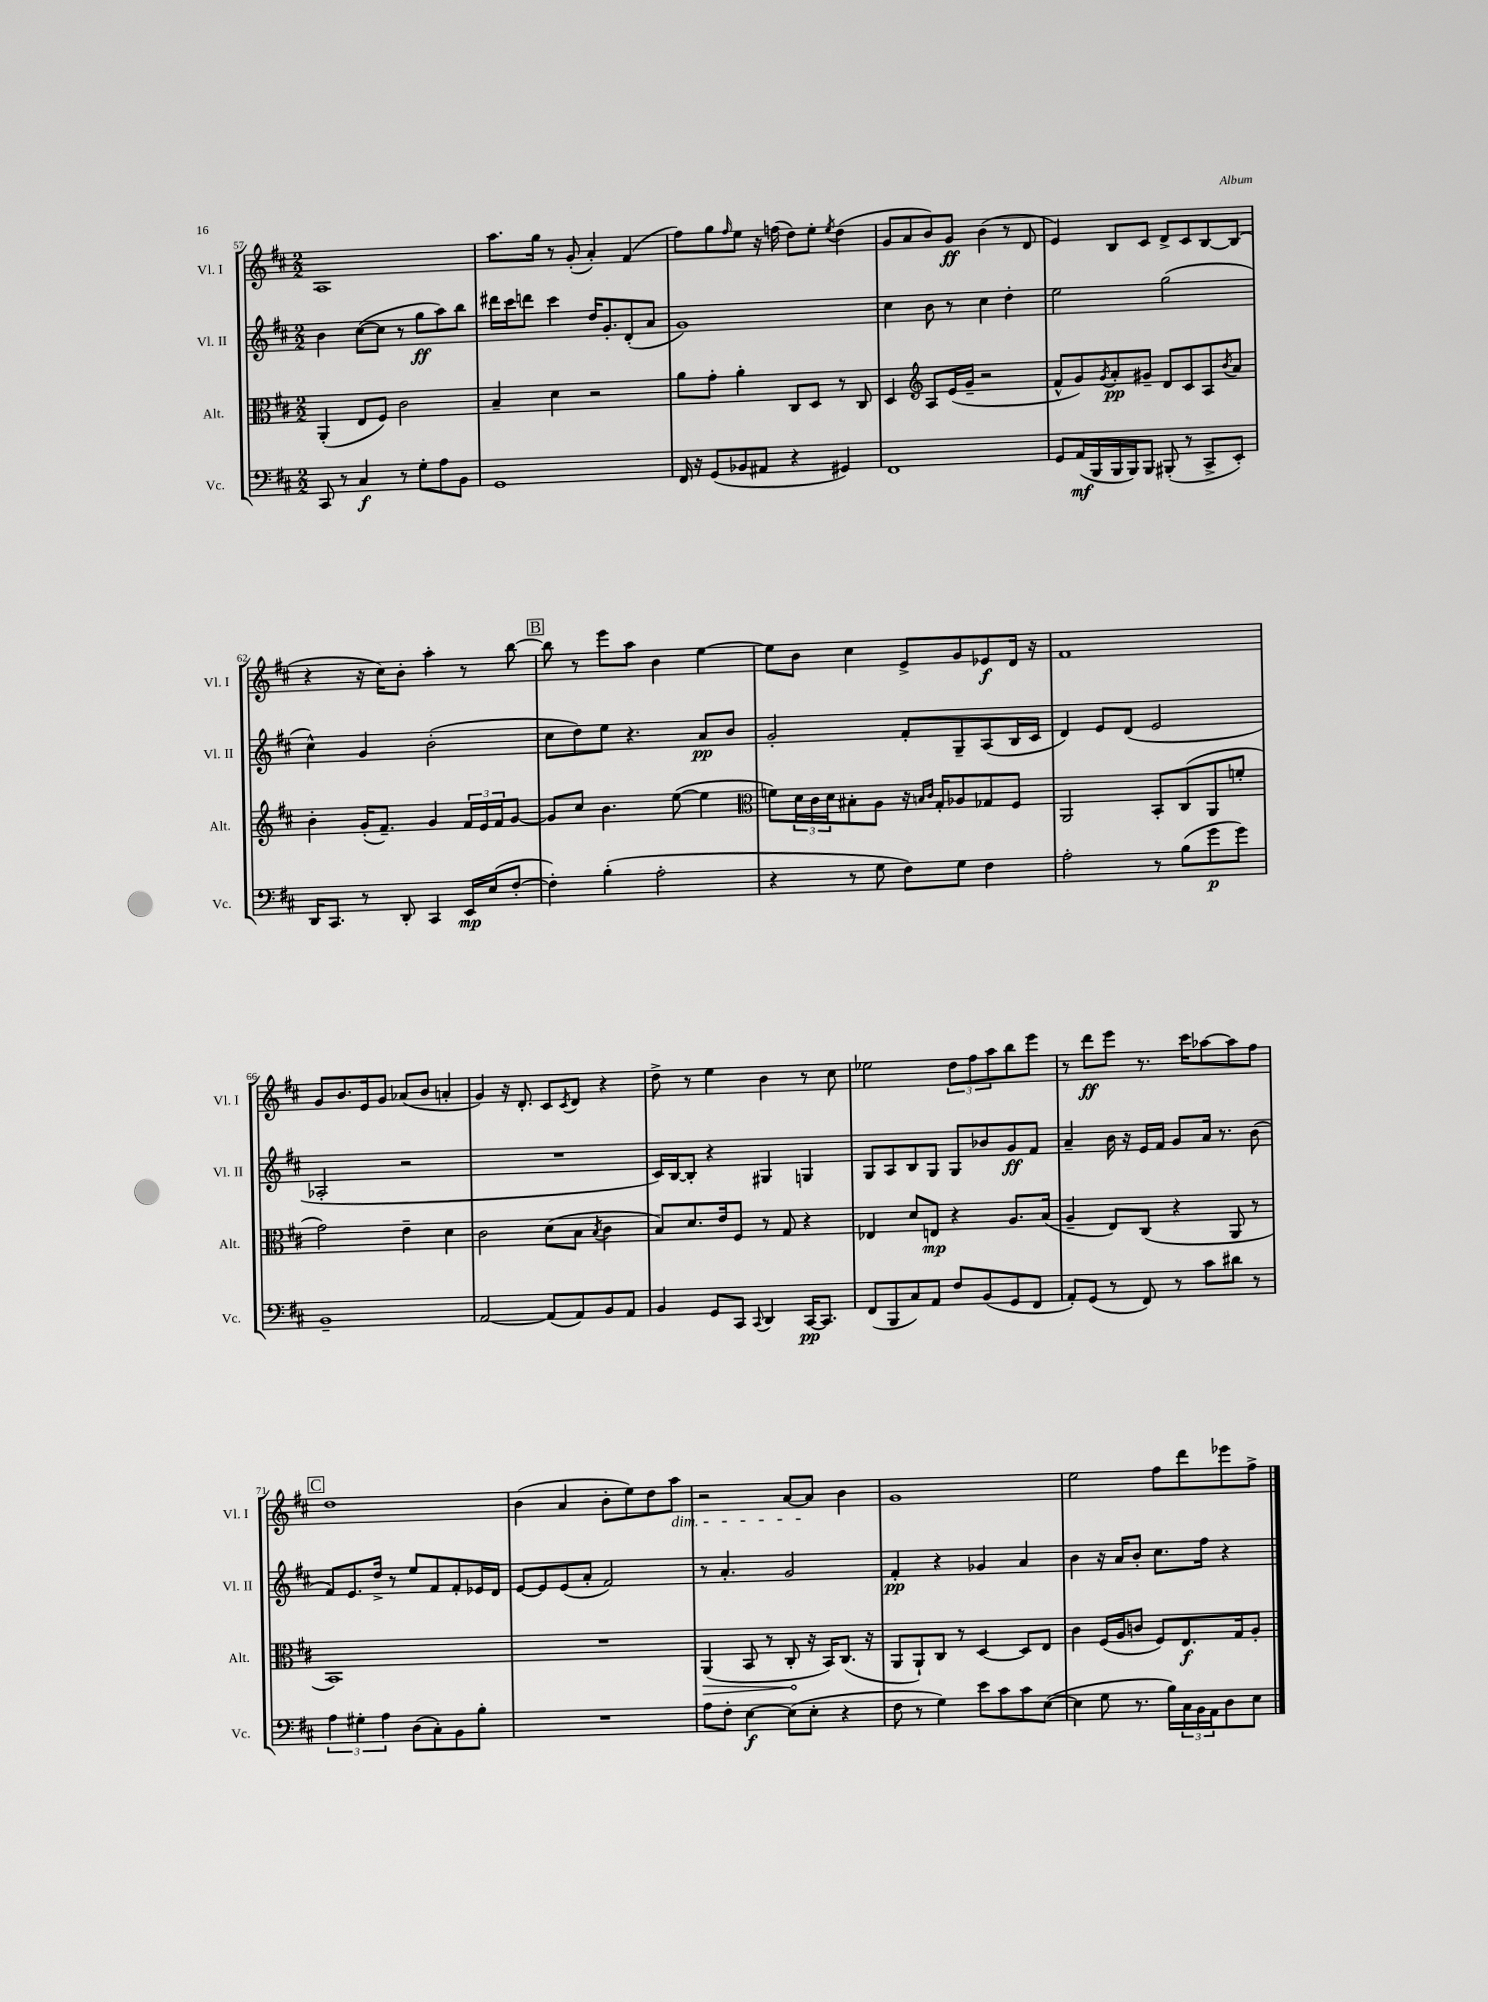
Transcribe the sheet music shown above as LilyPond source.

<<
\new StaffGroup <<
\new Staff = "s0" \with { instrumentName = "Vl. I" shortInstrumentName = "Vl. I" } {
    \clef treble \key d \major \numericTimeSignature \time 2/2
    a1 |
    a''8. g''16 r8 g'8-.( a'4-.) fis'4( |
    fis''8) g''8 \grace { fis''16 } e''8 r16 f''16( d''8) e''8-. \acciaccatura { e''8 } d''4( |
    g'8 a'8 b'8) g'8\ff b'4( r8 d'8 |
    e'4) b8 cis'8 d'8-> cis'8 b8~ b8( |
    r4 r16 cis''16) b'8-. a''4-. r8 b''8~ |
    \mark \markup { \box "B" } b''8 r8 e'''8 a''8 b'4 e''4~ |
    e''8 b'8 cis''4 e'8-> g'8 ees'8\f d'16 r16 |
    fis'1 |
    g'8 b'8. e'16 g'8 aes'8( b'8 a'4-. |
    g'4) r16 d'8.-. cis'8 \acciaccatura { cis'8 } d'8 r4 |
    d''8-> r8 e''4 b'4 r8 cis''8 |
    ees''2 \tuplet 3/2 { d''8 fis''8 a''8 } b''8 e'''8 |
    r8 d'''8\ff e'''8 r8. cis'''16 aes''8~ aes''8 fis''8 |
    \mark \markup { \box "C" } d''1 |
    b'4( a'4 b'8-. e''8) d''8 a''8\dim |
    r2 a'8~ a'8\! b'4 |
    g'1 |
    e''2 fis''8 d'''8 ees'''8 fis''8-> \bar "|." |
}
\new Staff = "s1" \with { instrumentName = "Vl. II" shortInstrumentName = "Vl. II" } {
    \clef treble \key d \major \numericTimeSignature \time 2/2
    b'4 cis''8~( cis''8 r8 g''8\ff a''8) b''8 |
    dis'''16 cis'''16 d'''8 cis'''4 d''16 g'8.-. d'8-.( a'8 |
    g'1) |
    cis''4 b'8 r8 cis''4 d''4-. |
    e''2 g''2( |
    cis''4-^) g'4 b'2-.( |
    \mark \markup { \box "B" } cis''8 d''8) e''8 r4. a'8\pp b'8 |
    g'2-. fis'8-. g8-- a8( b16 cis'16 |
    d'4) e'8 d'8( e'2 |
    aes2-. r2 |
    R1 |
    cis'16) b16~ b8-. r4 gis4 g4 |
    g8 a8 b8 g8 g8 bes'8 g'8\ff fis'8 |
    a'4-- b'16 r16 e'16 fis'16 g'8 a'16 r8. b'8( |
    \mark \markup { \box "C" } fis'8) e'8. d''16-> r8 e''8 fis'8 fis'8-. ees'16 d'16 |
    e'8~ e'8 e'8( a'8-. fis'2) |
    r8 a'4.-. g'2 |
    fis'4-.\pp r4 ges'4 a'4 |
    b'4 r16 a'16 b'8-. cis''8. fis''16 r4 \bar "|." |
}
\new Staff = "s2" \with { instrumentName = "Alt." shortInstrumentName = "Alt." } {
    \clef alto \key d \major \numericTimeSignature \time 2/2
    a,4-.( e8 fis8) cis'2 |
    b4-- d'4 r2 |
    a'8 g'8-. a'4-. cis8 d8 r8 cis8 |
    d4 \clef treble a8 e'16( g'16-- r2 |
    fis'8-^ g'8) \acciaccatura { g'8 } a'8-.\pp gis'8-- d'8 cis'8 a8 \acciaccatura { b'8 } a'8 |
    b'4-. g'16-.( fis'8.--) g'4 \tuplet 3/2 { fis'16 e'16 fis'16 } g'8~ |
    \mark \markup { \box "B" } g'8 cis''8 b'4. e''8~( e''4 |
    \clef alto f'8) \tuplet 3/2 { d'16 cis'16 d'16 } bis8-. a8 r16 \grace { b16 cis'16 } g16-. aes8 ges8 fis8 |
    a,2 b,8-. cis8( a,8 f'8-. |
    g'2) e'4-- d'4 |
    cis'2 d'8( b8 \acciaccatura { b8 } cis'4 |
    b8) d'8. e'16 fis8 r8 g8 r4 |
    ees4 d'8 e8\mp r4 a8. b16( |
    a4-- e8) cis8( r4 a,8 r8 |
    \mark \markup { \box "C" } b,1) |
    R1 |
    \once \override Hairpin.circled-tip = ##t a,4\>( b,8 r8 cis8-.\! r16 b,16) cis8.( r16 |
    a,8 a,8-!) cis8 r8 d4~ d8 e8 |
    cis'4 fis16( a16 c'8 fis8) e8.\f g16 a8-. \bar "|." |
}
\new Staff = "s3" \with { instrumentName = "Vc." shortInstrumentName = "Vc." } {
    \clef bass \key d \major \numericTimeSignature \time 2/2
    cis,8 r8 cis4\f r8 g8-. a8 b,8 |
    g,1 |
    fis,16 r16 g,8( bes,8 ais,8 r4 gis,4) |
    fis,1 |
    g,8 a,16\mf( b,,16 b,,16 b,,16) b,,8 bis,,8-.( r8 cis,8-> e,8-.) |
    d,16 cis,8. r8 d,8-. cis,4 e,16\mp e16( fis8~-. |
    \mark \markup { \box "B" } fis4-.) b4-.( a2-. |
    r4 r8 g8 fis8) g8 fis4 |
    a2-. r8 b8( g'8\p g'8) |
    b,1-- |
    a,2~ a,8( a,8) b,8 a,8 |
    b,4 g,8 cis,8 \appoggiatura { cis,8 } d,4 cis,16~\pp cis,8. |
    fis,8( b,,8 cis8) a,8 fis8 b,8( g,8 fis,8 |
    a,8-.) g,8( r8 fis,8) r8 cis'8 dis'8 r8 |
    \mark \markup { \box "C" } \tuplet 3/2 { a4 gis4-. a4 } d8( cis8-.) b,8 b8-. |
    R1 |
    a8 fis8-. e4~\f e8( e8-. r4 |
    fis8 r8 g4) e'8 cis'8 cis'8 e8~( |
    e4 g8 r8. b16) \tuplet 3/2 { cis16 b,16 a,16 } d8 e8 \bar "|." |
}
>>
>>
\layout { \context { \Score currentBarNumber = #57 } }
